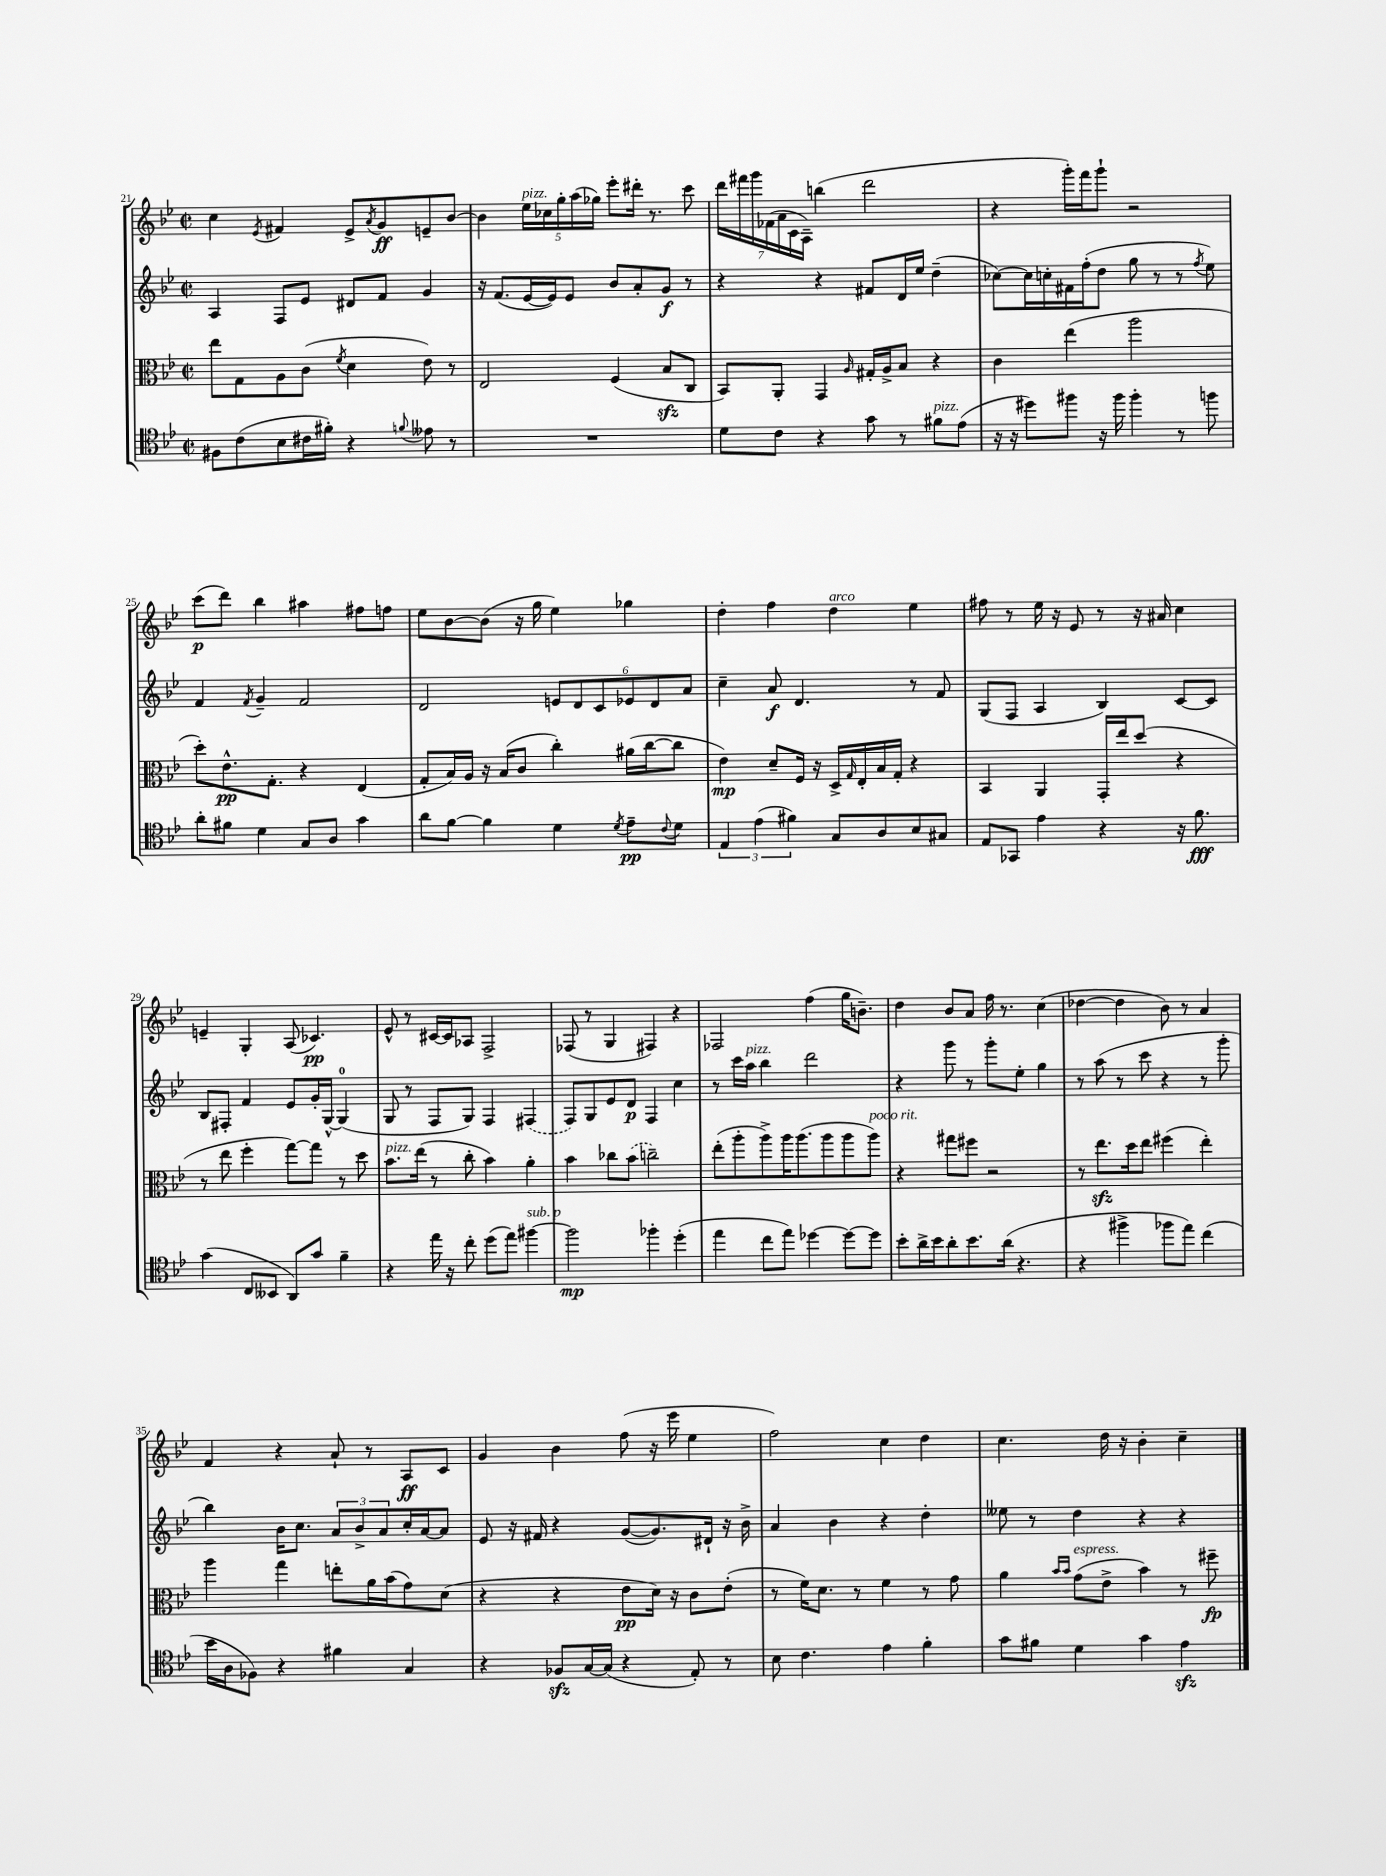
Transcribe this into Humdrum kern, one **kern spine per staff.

**kern	**kern	**kern	**kern
*staff4	*staff3	*staff2	*staff1
*clefC4	*clefC3	*clefG2	*clefG2
*k[b-e-]	*k[b-e-]	*k[b-e-]	*k[b-e-]
*M2/2	*M2/2	*M2/2	*M2/2
*met(c|)	*met(c|)	*met(c|)	*met(c|)
8F#\L	8ee-\L	4A/	4cc\
(8c\	8G\	.	.
.	.	.	8qe-/
8B-\	8A\	8F/L	4f#/
16c#\L	(8c\J	8e-/J	.
16f#'\JJ)	.	.	.
.	8qf/	.	.
4r	4d\	8d#/L	8e-^/L
.	.	.	8qa/
.	.	8f/J	8g/
8qqf/	.	.	.
8e--\	8e-\)	4g/	8e~/
8r	8r	.	[8b-/J
=	=	=	=
1r	2E-/	16r	4b-\]
.	.	(8.f/L	.
.	.	[16e-/L	20ee-\LL
.	.	.	20cc-\
.	.	16e-/]J)	.
.	.	.	20gg'\
.	.	8e-/J	.
.	.	.	(20aa\
.	.	.	20gg-\JJ)
.	(4F/	8b-/L	8eee-'\L
.	.	8a'/	16ddd#'\Jk
.	.	.	8.r
.	8B-/L	8g/J	.
.	8C/J	8r	8ccc\
=	=	=	=
8d\L	8BB-/L)	4r	28ddd\LL
.	.	.	28fff#\
.	.	.	28ggg\
.	.	.	(28f-\
8c\J	8AA'/J	.	.
.	.	.	28a\
.	.	.	28c\
.	.	.	28A~\JJ)
4r	4GG/	4r	(4bb\
.	16qqA/	.	.
8g\	16G#'/LL	8f#/L	2ddd\
.	16A^/J	.	.
8r	8B-/J	16d/L	.
.	.	16ee-/JJ	.
8f#\L	4r	(4dd~\	.
(8e-\J	.	.	.
=	=	=	=
16r	4c\	[8cc-\L)	4r
16r	.	.	.
8dd#\L)	.	16cc-\]L	.
.	.	16cc'\	.
8ff#\J	(4ee-\	16f#\	16ggg'\LL)
.	.	(16ff'\J	16fff\J
16r	.	8dd\J	8ggg`\J
16ff#\	.	.	.
4ff#'\	2aa\	8gg\	2r
.	.	8r	.
8r	.	8r	.
.	.	8qff/	.
8ff\	.	8ee-\)	.
=	=	=	=
8a'\L	8dd'\L)	4f/	(8ccc\L
8f#\J	8.e-^^\	.	8ddd\J)
.	.	8qf/	.
4d\	.	4g~/	4bb-\
.	8.G'\J	.	.
8G/L	4r	2f/	4aa#\
8A/J	.	.	.
4g\	(4E-/	.	8ff#\L
.	.	.	8ff\J
=	=	=	=
8a\L	8G'/L	2d/	8ee-\L
[8f\J	16B-/L)	.	[8b-\
.	16A/JJ	.	.
4f\]	16r	.	(8b-\]J
.	(16B-/LK	.	.
.	8c/J	.	16r
.	.	.	16gg\
4d\	4cc'\)	12e/L	4ee-\)
.	.	12d/	.
.	.	12c/	.
8qd/	.	.	.
8e-~\L	(16a#\LL	12e-/	4gg-\
.	[16cc\J	.	.
.	.	12d/	.
8qqc/	.	.	.
8d\J	8cc\]J	.	.
.	.	12a/J	.
=	=	=	=
6E-/	4e-\)	4cc~\	4dd'\
(6e-\	.	.	.
.	8d~/L	8a/	4ff\
6f#\)	.	.	.
.	16F/Jk	4.d/	.
.	16r	.	.
8G/L	16D^/LL	.	4dd\
.	16qqG/	.	.
.	16E-'/	.	.
8A/	16B-/	.	.
.	16G'/JJ	.	.
8B-/	4r	8r	4ee-\
8G#/J	.	8f/	.
=	=	=	=
8E-/L	4BB-/	(8G/L	8ff#\
8GG-/J	.	8F/J	8r
4e-\	4AA/	4A/	16ee-\
.	.	.	16r
.	.	.	8e-/
4r	16GG'/LL	4B-/)	8r
.	16ee-/J	.	.
.	(8dd/J	.	16r
.	.	.	16a#/
16r	4r	[8c/L	4cc\
8.f\	.	.	.
.	.	8c/]J	.
=	=	=	=
(4g\	8r	8B-/L	4e~/
.	8ee-\	8F#'/J	.
8C/L	4ff'\	4f/	4G'/
8BB--/J	.	.	.
8AA/L)	[8gg\L)	8e-/L	(8A/
8g/J	8gg\]J	16g'/L	4.c-/)
.	.	[16G^^/JJ	.
4f~\	8r	(4G/]	.
.	8dd\	.	.
=	=	=	=
4r	8.b-\L	8G/	8e-^^/
.	.	8r	8r
.	(16ee-\Jk	.	.
16ee-\	8r	8F/L	[16c#/LL
16r	.	.	16c#/]J
8cc'\	8cc'\	8G/J)	8A-/J
(8dd\L	4b-\)	4F/	2F^/
8ee-\J)	.	.	.
[4ff#\	4a'\	(4F#/	.
=	=	=	=
2ff#\]	4b-\	8F/L)	(8F-/
.	.	8G/	8r
.	8cc-\L	8e-/	4G/
.	(8b-\J	8d/J	.
4ff-'\	2cc~\)	4F/	4F#/)
(4dd'\	.	4cc\	4r
=	=	=	=
4ee-\	(8ee-'\L	8r	2F-/
.	8aa'\	16ccc\LL	.
.	.	16aa\JJ	.
8cc\L	8aa^\)	4bb-\	.
8ee-\J)	16aa\K	.	.
.	(8.aa\	.	.
[4dd-\	.	2ddd\	(4ff\
.	8aa\	.	.
8dd-\_L	8aa\	.	16gg\LK
.	.	.	8.b~\J)
8dd-\]J	8aa\J)	.	.
=	=	=	=
8b-'\L	4r	4r	4dd\
16a^\L	.	.	.
16b-\J	.	.	.
8a'\	8gg#\L	8ggg\	8b-/L
8.b-\	8ff#\J	8r	8a/J
.	2r	8ggg'\L	16ff\
(16a\Jk	.	.	8.r
4.r	.	8ee-'\J	.
.	.	4gg\	(4cc\
=	=	=	=
4r	8r	8r	[4dd-\
.	8.ee-\L	(8aa\	.
4ff#^\	.	8r	4dd-\]
.	16dd\k	.	.
.	8ee-\J	8ccc\	.
8ff-\L	(4ff#\	4r	8b-\)
8ee-\J)	.	.	8r
(4cc\	4ee-'\)	8r	4a/
.	.	8ggg'\	.
=	=	=	=
16b-\LL	4aa\	4bb-\)	4f/
16A\J	.	.	.
8F-\J)	.	.	.
4r	4gg\	16b-\LK	4r
.	.	8.cc\J	.
4f#\	8ee'\L	12a/L	8a`/
.	.	12b-^/	.
.	16a\L	.	8r
.	.	12a/	.
.	(16b-\J	.	.
4G/	8g\)	16cc'/L	8A/L
.	.	[16a/J	.
.	(8d\J	8a/]J	8c/J
=	=	=	=
4r	4r	8e-/	4g/
.	.	16r	.
.	.	16f#/	.
8F-/L	4r	4r	4b-\
[16G/L	.	.	.
(16G/]JJ	.	.	.
4r	8e-\L	([8g/L	(8ff\
.	16d\Jk)	8.g/])	16r
.	16r	.	16eee-\
8E-'/)	8c\L	.	4ee-\
.	.	16d#`/Jk	.
8r	(8e-'\J	16r	.
.	.	16b-^\	.
=	=	=	=
8B-\	8r	4a/	2ff\)
4.c\	16f\LK)	.	.
.	8.d\J	.	.
.	.	4b-\	.
.	8r	.	.
4e-\	4f\	4r	4cc\
4f'\	8r	4dd'\	4dd\
.	8g\	.	.
=	=	=	=
8g\L	4a\	8ee--\	4.cc\
8f#\J	.	8r	.
.	16qqb-/LL	.	.
.	16qqb-/JJ	.	.
4d\	(8g\L	4dd\	.
.	8e-^\J	.	16dd\
.	.	.	16r
4g\	4b-\)	4r	4b-'\
4e-\	8r	4r	4cc~\
.	8ff#~\	.	.
==	==	==	==
*-	*-	*-	*-
